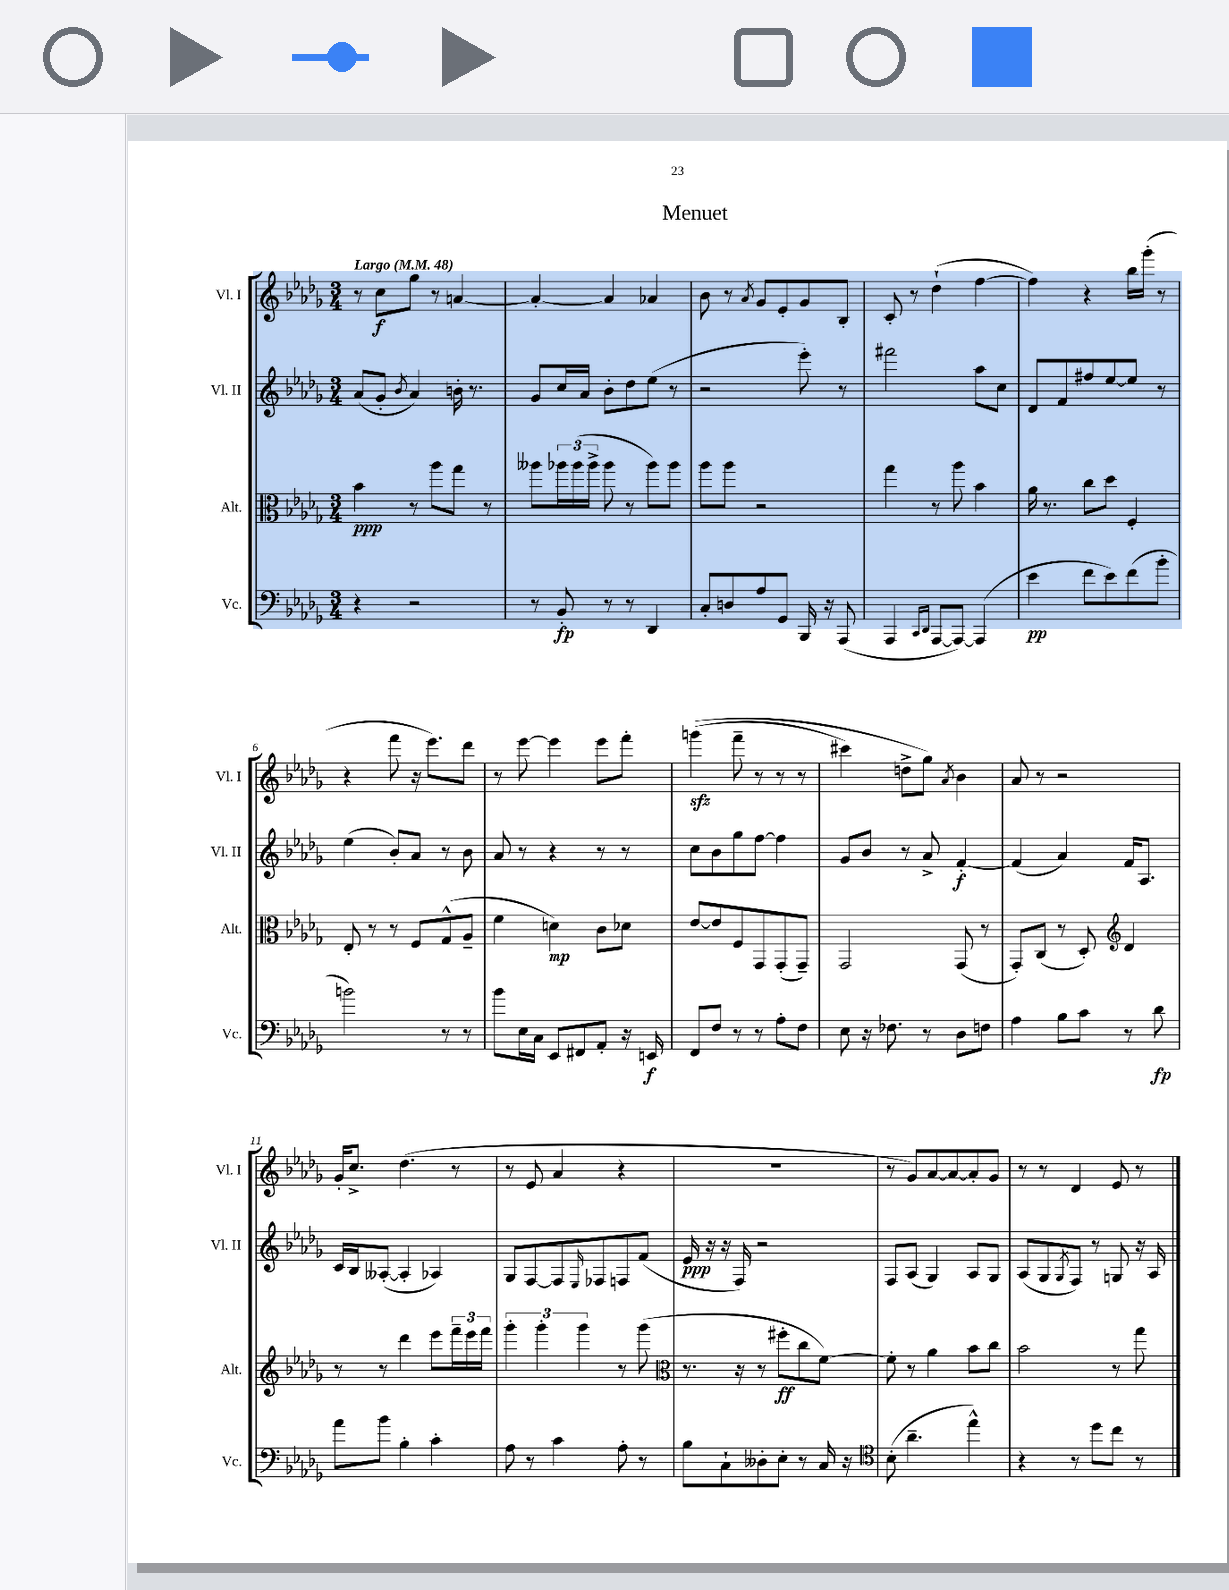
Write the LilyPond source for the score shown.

\header { title = "Menuet" }
<<
\new StaffGroup <<
\new Staff = "s0" \with { instrumentName = "Vl. I" shortInstrumentName = "Vl. I" } {
    \clef treble \key des \major \numericTimeSignature \time 3/4 \tempo "Largo" 4 = 48
    r8 c''8\f ges''8 r8 a'4~ |
    a'4~-. a'4 aes'4 |
    bes'8 r8 \acciaccatura { aes'8 } ges'8 ees'8-. ges'8 bes8-. |
    c'8-. r8 des''4-!( f''4~ |
    f''4) r4 bes''16 ges'''16-.( r8 |
    r4 f'''8 r16 ees'''8.) des'''8 |
    r8 ees'''8~ ees'''4 ees'''8 f'''8-. |
    g'''4\sfz(\( f'''8-- r8 r8 r8 |
    cis'''4) d''8-> ges''8\) \acciaccatura { aes'8 } bes'4 |
    aes'8 r8 r2 |
    ges'16-. c''8.-> des''4.( r8 |
    r8 ees'8 aes'4 r4 |
    R2. |
    r8 ges'8) aes'8~ aes'8~ aes'8-. ges'8 |
    r8 r8 des'4 ees'8 r8 \bar "|." |
}
\new Staff = "s1" \with { instrumentName = "Vl. II" shortInstrumentName = "Vl. II" } {
    \clef treble \key des \major \numericTimeSignature \time 3/4
    aes'8( ges'8-. \acciaccatura { bes'8 } aes'4) b'16-. r8. |
    ges'8 c''16 aes'16 bes'8-. des''8 ees''8( r8 |
    r2 ees'''8-.) r8 |
    fis'''2 aes''8 c''8 |
    des'8 f'8 fis''8 ees''8~ ees''8 r8 |
    ees''4( bes'8-.) aes'8 r8 bes'8 |
    aes'8 r8 r4 r8 r8 |
    c''8 bes'8 ges''8 f''8~ f''4 |
    ges'8 bes'8 r8 aes'8-> f'4~-.\f |
    f'4( aes'4) f'16 aes8. |
    c'16 bes16 aeses8~-.( aeses4-. aes4) |
    ges8 f8~ f8 \grace { ees16 } fes8 f8 f'8( |
    ees'16\ppp r16 r16 f16) r2 |
    f8 aes8( ges4) aes8 ges8 |
    aes8( ges8 \acciaccatura { ges8 } f8) r8 g8 r16 aes16 \bar "|." |
}
\new Staff = "s2" \with { instrumentName = "Alt." shortInstrumentName = "Alt." } {
    \clef alto \key des \major \numericTimeSignature \time 3/4
    bes'4\ppp r8 aes''8 ges''8 r8 |
    aeses''8 \tuplet 3/2 { aes''16 aes''16( aes''16-> } aes''8 r8 aes''8) aes''8 |
    aes''8 aes''8 r2 |
    ges''4 r8 aes''8 bes'4 |
    aes'16 r8. c''8 des''8 f4-. |
    ees8-. r8 r8 f8 ges8-^( aes8-- |
    f'4 d'4\mp) c'8 des'8 |
    ees'8~ ees'8 f8 ges,8 ges,8-.( ges,8--) |
    ges,2 ges,8( r8 |
    ges,8-.) c8( r8 des8-.) \clef treble des'4 |
    r8 r8 des'''4 ees'''8 \tuplet 3/2 { f'''16-- ees'''16 f'''16 } |
    \tuplet 3/2 { ges'''4-. ges'''4-. ges'''4 } r8 ges'''8( |
    \clef alto r8. r16 r8 fis''8-.\ff c''8 f'8~) |
    f'8-. r8 aes'4 bes'8 c''8 |
    bes'2 r8 ges''8 \bar "|." |
}
\new Staff = "s3" \with { instrumentName = "Vc." shortInstrumentName = "Vc." } {
    \clef bass \key des \major \numericTimeSignature \time 3/4
    r4 r2 |
    r8 bes,8-.\fp r8 r8 des,4 |
    c8-. d8 aes8 ges,8 bes,,16 r16 aes,,8( |
    aes,,4 \grace { c,16 des,16 } aes,,8~ aes,,8~) aes,,4( |
    ees'4\pp f'8 ees'8) f'8( bes'8-. |
    b'2) r8 r8 |
    bes'8 ees16 c16 ees,8 fis,8 aes,8-. r16 e,16\f |
    f,8 f8 r8 r8 aes8-. f8 |
    ees8 r16 fes8. r8 des8 f8 |
    aes4 bes8 c'8 r8 des'8\fp |
    aes'8 bes'8 bes4-. c'4-. |
    aes8 r8 c'4 aes8-. r8 |
    bes8 c8-! deses8-. ees8-. r8 c16 r16 |
    \clef tenor bes8-.( aes'4.-- ees''4-^) |
    r4 r8 des''8 c''8 r8 \bar "|." |
}
>>
>>
